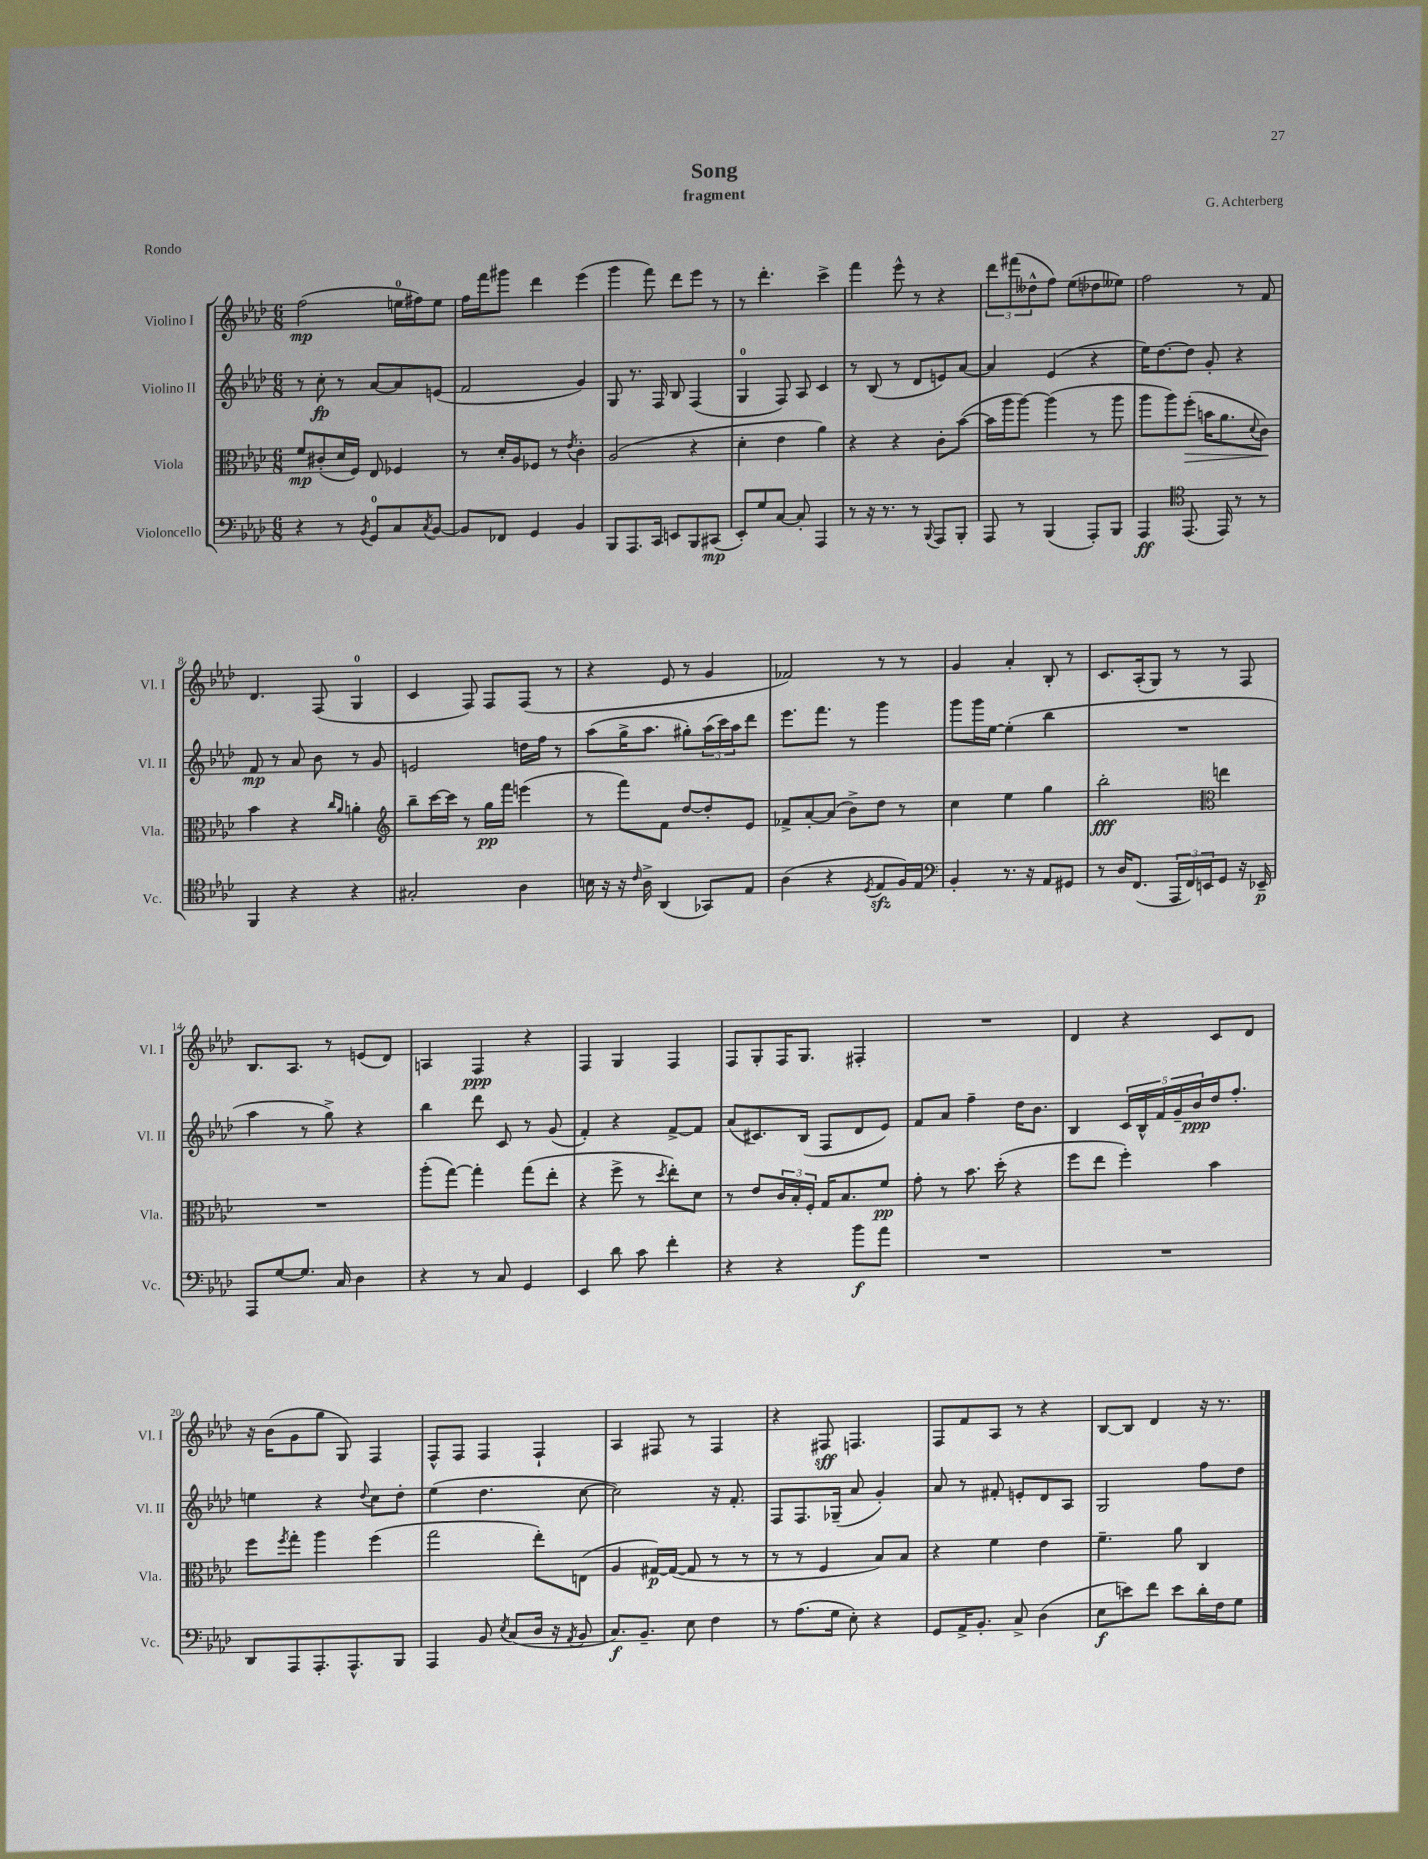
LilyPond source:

\header { title = "Song" composer = "G. Achterberg" subtitle = "fragment" piece = "Rondo" }
<<
\new StaffGroup <<
\new Staff = "s0" \with { instrumentName = "Violino I" shortInstrumentName = "Vl. I" } {
    \clef treble \key aes \major \numericTimeSignature \time 6/8
    f''2\mp( e''16-0 fis''16) e''8 |
    f''16 f'''16 gis'''8 des'''4 ees'''4( |
    g'''4 f'''8) des'''8 ees'''8 r8 |
    r8 des'''4.-. c'''4-> |
    f'''4 ees'''8-^ r8 r4 |
    \tuplet 3/2 { des'''8 fis'''8( deses''8-^ } f''8) ees''8( des''8 eeses''8) |
    f''2 r8 f'8 |
    des'4. f8( g4-0 |
    c'4 f8) f8 f8( r8 |
    r4 ees'8 r8 g'4 |
    fes'2) r8 r8 |
    g'4 aes'4-. bes8-. r8 |
    c'8. aes16-.( g8) r8 r8 f8 |
    bes8. aes8. r8 e'8( des'8) |
    a4 f4\ppp r4 |
    f4 g4 f4 |
    f8 g8-. f16 g8. fis4-. |
    R2. |
    des'4 r4 c'8 des'8 |
    r16 bes'16( g'8 g''8 g8) f4 |
    f8-^ f8 f4 f4-! |
    aes4 fis8 r8 fis4 |
    r4 fis8\sff f4. |
    f8 f'8 aes8 r8 r4 |
    bes8~ bes8 des'4 r16 r8. \bar "|." |
}
\new Staff = "s1" \with { instrumentName = "Violino II" shortInstrumentName = "Vl. II" } {
    \clef treble \key aes \major \numericTimeSignature \time 6/8
    r8 c''8-.\fp r8 aes'8~ aes'8 e'8( |
    f'2 g'4) |
    g8 r8. f16 bes8 f4( |
    g4-0 f8) aes8 c'4 |
    r8 bes8( r8 des'8 e'8) aes'8~ |
    aes'4 ees'4( r4 |
    ees''16) des''8.~ des''8 g'8-. r4 |
    f'8\mp r8 aes'8 bes'8 r8 g'8 |
    e'2 d''16 f''16 r8 |
    aes''8( g''16-> aes''8. gis''8-.) \tuplet 3/2 { aes''16( c'''16) aes''16 } des'''8 |
    ees'''8. f'''8. r8 g'''4 |
    g'''8 g'''16 ees''16~ ees''4-.( bes''4 |
    R2. |
    aes''4 r8 g''8->) r4 |
    bes''4 des'''8 c'8 r8 g'8( |
    f'4-.) r4 f'8~-> f'8 |
    aes'8( cis'8.) bes16( f8 des'8 ees'8) |
    f'8 aes'8 f''4-- des''16 bes'8. |
    bes4 \tuplet 5/4 { c'16 bes16-^ f'16 g'16-- bes'16\ppp } des''16 f''8.-. |
    e''4 r4 \appoggiatura { des''8 } c''8 des''8-. |
    ees''4( des''4. c''8~ |
    c''2) r16 f'8.-. |
    f8 f8. ges16--( aes'8 g'4-.) |
    aes'8 r8 fis'8-. e'8-. des'8 aes8 |
    g2 f''8 des''8 \bar "|." |
}
\new Staff = "s2" \with { instrumentName = "Viola" shortInstrumentName = "Vla." } {
    \clef alto \key aes \major \numericTimeSignature \time 6/8
    f'8\mp cis'8-.( des'16 f16) ees8 fes4 |
    r8 des'16-. aes16 fes8 r8 \acciaccatura { ees'8 } c'4-. |
    aes2( r4 |
    des'4-. ees'4 aes'4) |
    r4 r4 c'8-. bes'8~( |
    bes'16 aes''16 aes''8~) aes''4( r8 aes''8 |
    aes''8 aes''8) f''8-.\>( b'16 aes'8. \appoggiatura { des'8 } c'8\!) |
    bes'4 r4 \grace { c''16 aes'16 } a'4-. |
    \clef treble bes''8-- c'''16~ c'''16 r8 g''16\pp f'''16 e'''4( |
    r8 f'''8) f'8 des''8~ des''8-. ees'8 |
    fes'8-> aes'8~-. aes'8( bes'8->) des''8 r8 |
    c''4 ees''4 g''4 |
    bes''2-.\fff \clef alto e''4 |
    R2. |
    aes''8-.( g''8~) g''4-. g''8( ees''8-. |
    r4 f''8-> r8 \acciaccatura { des''8 } ees''8-.) des'8 |
    r8 ees'8 \tuplet 3/2 { c'16 bes16-. f16-. } g16 bes8. f'8\pp |
    g'8-. r8 bes'8. des''16-.( r4 |
    f''8 ees''8 f''4-.) bes'4 |
    f''8 \acciaccatura { f''8 } g''8-. aes''4 f''4( |
    g''2 ees''8-.) e8( |
    aes4 gis16~\p) gis16~( gis8 r8 r8 |
    r8 r8 f4 bes8) bes8 |
    r4 f'4 ees'4 |
    f'4.-- aes'8 c4 \bar "|." |
}
\new Staff = "s3" \with { instrumentName = "Violoncello" shortInstrumentName = "Vc." } {
    \clef bass \key aes \major \numericTimeSignature \time 6/8
    r4 r8 \acciaccatura { bes,8 } g,8-0 c8 \acciaccatura { c8 } bes,8~ |
    bes,8 fes,8 g,4 bes,4 |
    bes,,8 aes,,8. c,16 e,8 bes,,8 cis,8\mp( |
    ees,8-.) g8 c8~ c8-. aes,,4 |
    r8 r16 r8. r8 \appoggiatura { bes,,8 } aes,,8 bes,,8-. |
    aes,,8 r8 bes,,4( aes,,8-.) bes,,8 |
    aes,,4\ff \clef tenor ees,8.( ees,16) r8 r8 |
    f,4 r4 r4 |
    gis2-. aes4 |
    b16 r16 r16 \grace { c'16 } aes16-> aes,4( ges,8) ees8 |
    aes4( r4 \acciaccatura { des8 } ees8\sfz f16) ees16 |
    \clef bass bes,4-. r8. r16 aes,8 gis,8 |
    r8 des16 f,8.( \tuplet 3/2 { aes,,16 f,16) e,16 } g,8 r16 ees,16--\p |
    aes,,8 g8~ g8. c16 des4 |
    r4 r8 c8 g,4 |
    ees,4 des'8 c'8 f'4-. |
    r4 r4 bes'8\f aes'8 |
    R2. |
    R2. |
    des,8 aes,,8 aes,,8.-. aes,,8.-^ bes,,8 |
    aes,,4 bes,8 \acciaccatura { ees8 } c8( des16 r16 \acciaccatura { aes,8 } bes,8 |
    c8.\f) bes,8.-- ees8 f4 |
    r8 aes8.( g16 ees8-.) r4 |
    g,8 aes,16-> bes,8.-. c8-> des4( |
    ees8\f e'8) f'8 e'8 des'16-. f16 g8 \bar "|." |
}
>>
>>
